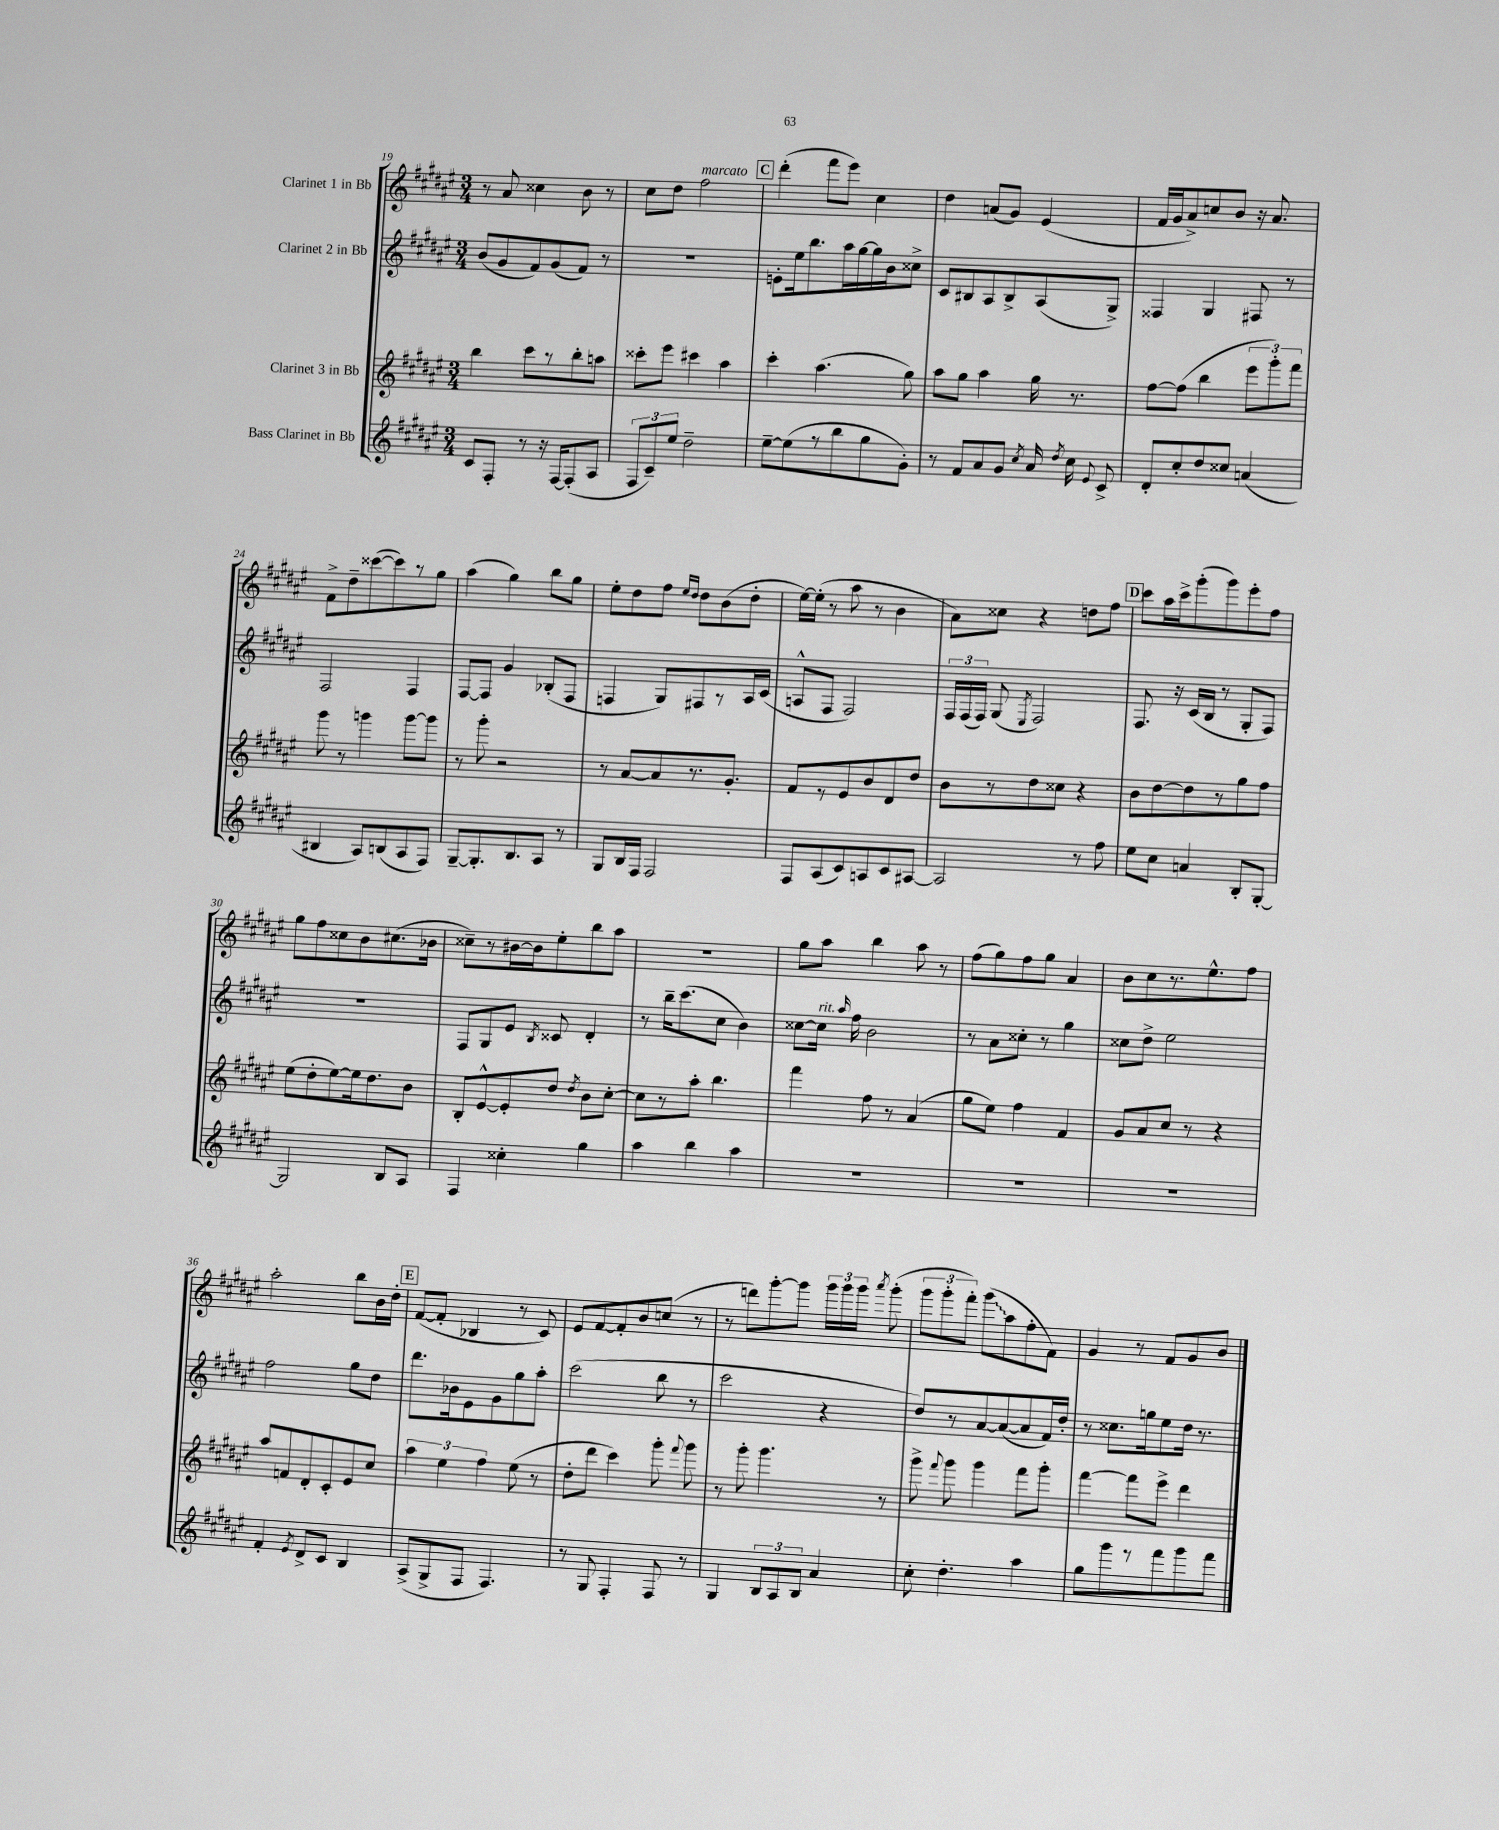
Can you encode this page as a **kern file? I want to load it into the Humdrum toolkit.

**kern	**kern	**kern	**kern
*staff4	*staff3	*staff2	*staff1
*clefG2	*clefG2	*clefG2	*clefG2
*k[f#c#g#d#a#e#]	*k[f#c#g#d#a#e#]	*k[f#c#g#d#a#e#]	*k[f#c#g#d#a#e#]
*M3/4	*M3/4	*M3/4	*M3/4
8c#/L	4bb\	(8b/L	8r
8F#'/J	.	8g#/	8a#/
8r	8ccc#\L	8f#/)	4cc##\
16r	8r	(8g#/	.
[16F#/LK	.	.	.
(8F#'/]	8bb'\	8f#/J)	8b\
8A#/J	8aa\J	8r	8r
=	=	=	=
12F#/L	8ccc##'\L	2.r	8cc#\L
12c#~/)	.	.	.
.	8eee#\J	.	8dd#\J
12ee#/J	.	.	.
2dd#~\	4ccc#\	.	2ff#\
.	4aa#\	.	.
=	=	=	=
[8ee#~\L	4ccc#'\	8e'\L	(4ddd#'\
(8ee#\]	.	16ee#\k	.
.	.	8.bb\	.
8r	(4.aa#\	.	8fff#\L
8bb\	.	16aa#\L	8eee#\J)
.	.	[16gg#\	.
8gg#\	.	16gg#\]	4cc#\
.	.	16b\J	.
8g#'\J)	8gg#\)	8cc##^\J	.
=	=	=	=
8r	8aa#\L	8c#/L	4dd#\
8f#/L	8gg#\J	8B#/	.
8a#/	4aa#\	8A#/	(8a/L
8g#/J	.	8B#^/	8g#/J)
8qcc#/	.	.	.
16a#/	16gg#\	(8A#/	(4e#/
8qdd#/	.	.	.
16cc#\	8.r	.	.
8qqe#/	.	.	.
8c#^/	.	8G#^/J)	.
=	=	=	=
8d#'/L	[8ff#\L	4F##/	16f#/LL
.	.	.	16g#/J
8cc#'/	(8ff#\]J	.	8a#^/)
8dd#/	4bb\	4G#/	8cc/
8cc##/J	.	.	8b/J
(4a/	12eee#\L	8F#/	16r
.	.	.	8.a#/
.	12ggg#'\)	.	.
.	.	8r	.
.	12fff#\J	.	.
=	=	=	=
4B#/	8ggg#\	2F#/	8f#^\L
.	8r	.	8dd#~\
8A#/L)	4ggg\	.	([8ccc##\
(8B/	.	.	8ccc##\])
8A#/	[8ggg\L	4F#/	8r
8F#/J)	8ggg\]J	.	8gg#\J
=	=	=	=
[8G#~/L	8r	[8F#/L	(4aa#\
8.G#'/]	8ggg#'\	8F#/]J	.
.	2r	4g#/	4gg#\)
8.B/	.	.	.
8A#/J	.	(8B-'/L	8bb\L
8r	.	8F#/J	8gg#\J
=	=	=	=
8G#/L	8r	4F/	8ee#'\L
16B/L	[8a#/L	.	8dd#\
16F#/JJ	.	.	.
2F#/	8a#/]	8G#/L)	8ff#\J
.	.	.	16qqee#/LL
.	.	.	16qqdd#/JJ
.	8.r	8F#/	8dd#\L
.	.	8r	(8b\
.	8.g#'/J	.	.
.	.	16A#/L	8dd#'\J
.	.	(16c#/JJ	.
=	=	=	=
8F#/L	8f#/L	8A^^/L	[16ee#\LL)
.	.	.	(16ee#'\]JJ
(8A#/	8r	8F#/J	8r
8c#/)	8e#/	2F#/)	8aa#\
8A/	8b/	.	8r
8c#/	8d#/	.	4b\
[8A#/J	8dd#/J	.	.
=	=	=	=
2A#/]	8b\L	24F#/LL	8a#\L)
.	.	(24F#/	.
.	.	24F#/JJ)	.
.	8r	(8G#/	8cc##\J
.	.	8qE#/	.
.	8dd#\	2F#/)	4r
.	8cc##\J	.	.
8r	4r	.	8dd\L
8ff#\	.	.	8ff#\J
=	=	=	=
8ee#\L	8b\L	8.F#/	8ccc#\L
8cc#\J	[8dd#\	.	16aa#\L
.	.	16r	16ccc#^\J
4a/	8dd#\]	(16c#/LL	(8ggg#'\
.	.	16B/JJ	.
.	8r	8r	8ggg#\)
8B'/L	8gg#\	8G#'/L	8eee#'\
[8G#'/J	8ff#\J	8F#/J)	8ff#\J
=	=	=	=
2G#/]	(8ee#\L	2.r	8gg#\L
.	8dd#'\	.	8ff#\
.	[8ee#\)	.	8cc##\
.	16ee#\]k	.	8b\
.	8.dd#\	.	.
8B/L	.	.	(8.cc#\
8A#/J	8b\J	.	.
.	.	.	16b-\Jk
=	=	=	=
4F#/	8B'/L	8F#/L	8cc##~\L)
.	[8e#^^/	8G#/	8r
4cc##'\	8e#'/]	8e#/J	[16b#\L
.	.	.	16b#\]J
.	.	8qB/	.
.	8dd#/J	8c##/	8ee#'\
.	8qdd#/	.	.
4gg#\	8b\L	4d#'/	8bb\
.	[8cc#'\J	.	8aa#\J
=	=	=	=
4aa#\	8cc#\]L	8r	2.r
.	8r	16bb~\LK	.
.	.	(8.ccc#\	.
4bb\	8aa#'\J	.	.
.	4.bb\	8cc#\J	.
4aa#\	.	4b\)	.
=	=	=	=
2.r	4fff#\	[8cc##\L	8gg#\L
.	.	16cc##\]Jk	8aa#\J
.	.	16qqaa#/	.
.	.	16ff#\	.
.	8ff#\	2b\	4bb\
.	8r	.	.
.	(4a#/	.	8aa#\
.	.	.	8r
=	=	=	=
2.r	8gg#\L	8r	(8ff#\L
.	8ee#\J)	8a#\L	8gg#\)
.	4ff#\	8cc##'\J	8ff#\
.	.	8r	8gg#\J
.	4f#/	4gg#\	4a#/
=	=	=	=
2.r	8g#/L	8cc##\L	8b\L
.	8a#/	8dd#^\J	8cc#\
.	8cc#/J	2ee#\	8.r
.	8r	.	.
.	.	.	8.ee#^^\
.	4r	.	.
.	.	.	8ff#\J
=	=	=	=
4f#'/	8aa#/L	2ff#\	2aa#'\
.	8f/	.	.
8qe#/	.	.	.
8d#^/L	8d#'/	.	.
8c#/J	8c#'/	.	.
4B/	8e#/	8gg#\L	8bb\L
.	8cc#/J	8dd#\J	16b\L
.	.	.	16dd#'\JJ
=	=	=	=
(8A#^/L	6aa#\	8.ddd#\L	([8f#/L
8G#^/	.	.	8f#'/]J
.	6ee#\	.	.
.	.	16b-\k	.
8F#/J	.	8e#\	4B-/
.	6ff#\	.	.
4.F#/)	.	8g#\	.
.	(8ee#\	8gg#\	8r
.	8r	8aa#'\J	8c#/)
=	=	=	=
8r	8dd#'\L	(2ccc#\	8e#/L
8G#/	8ddd#\J	.	[8f#/
4F#'/	4ccc#\)	.	8f#'/]
.	.	.	8b/
8F#/	8ggg#'\	8bb\	(8cc/J
.	8qqfff#/	.	.
8r	8ggg#\	8r	8r
=	=	=	=
4G#/	8r	2ccc#\	8r
.	8ggg#'\	.	8ddd\L)
12B/L	4.ggg#\	.	[8ggg#'\
12A#/	.	.	.
.	.	.	8ggg#\]J
12B/J	.	.	.
4a#/	.	4r	24ggg#\LL
.	.	.	24ggg#\
.	.	.	24ggg#\JJ
.	.	.	8qaaa#/
.	8r	.	(8ggg#'\
=	=	=	=
8cc#'\	8ggg#^\	8dd#/L)	12ggg#\L
.	.	.	12ggg#'\
.	8qqfff#/	.	.
4.dd#'\	8ggg#\	8r	.
.	.	.	12fff#'\J)
.	4ggg#\	[8a#/	(8ggg#\L
.	.	(8a#/_	8aa#\
4aa#\	8fff#\L	8a#/]	8ff#'\
.	8ggg#'\J	16f#/L)	8f#\J)
.	.	16dd#'/JJ	.
=	=	=	=
8gg#\L	[4fff#\	8r	4g#/
8ggg#\	.	8.cc##\L	.
8r	8fff#\]L	.	8r
.	.	16gg\k	.
8fff#\	8eee#^\J	8ee#\	8f#/L
8ggg#\	4ddd#\	16dd#\Jk	8g#/
.	.	8.r	.
8fff#\J	.	.	8b/J
==	==	==	==
*-	*-	*-	*-
